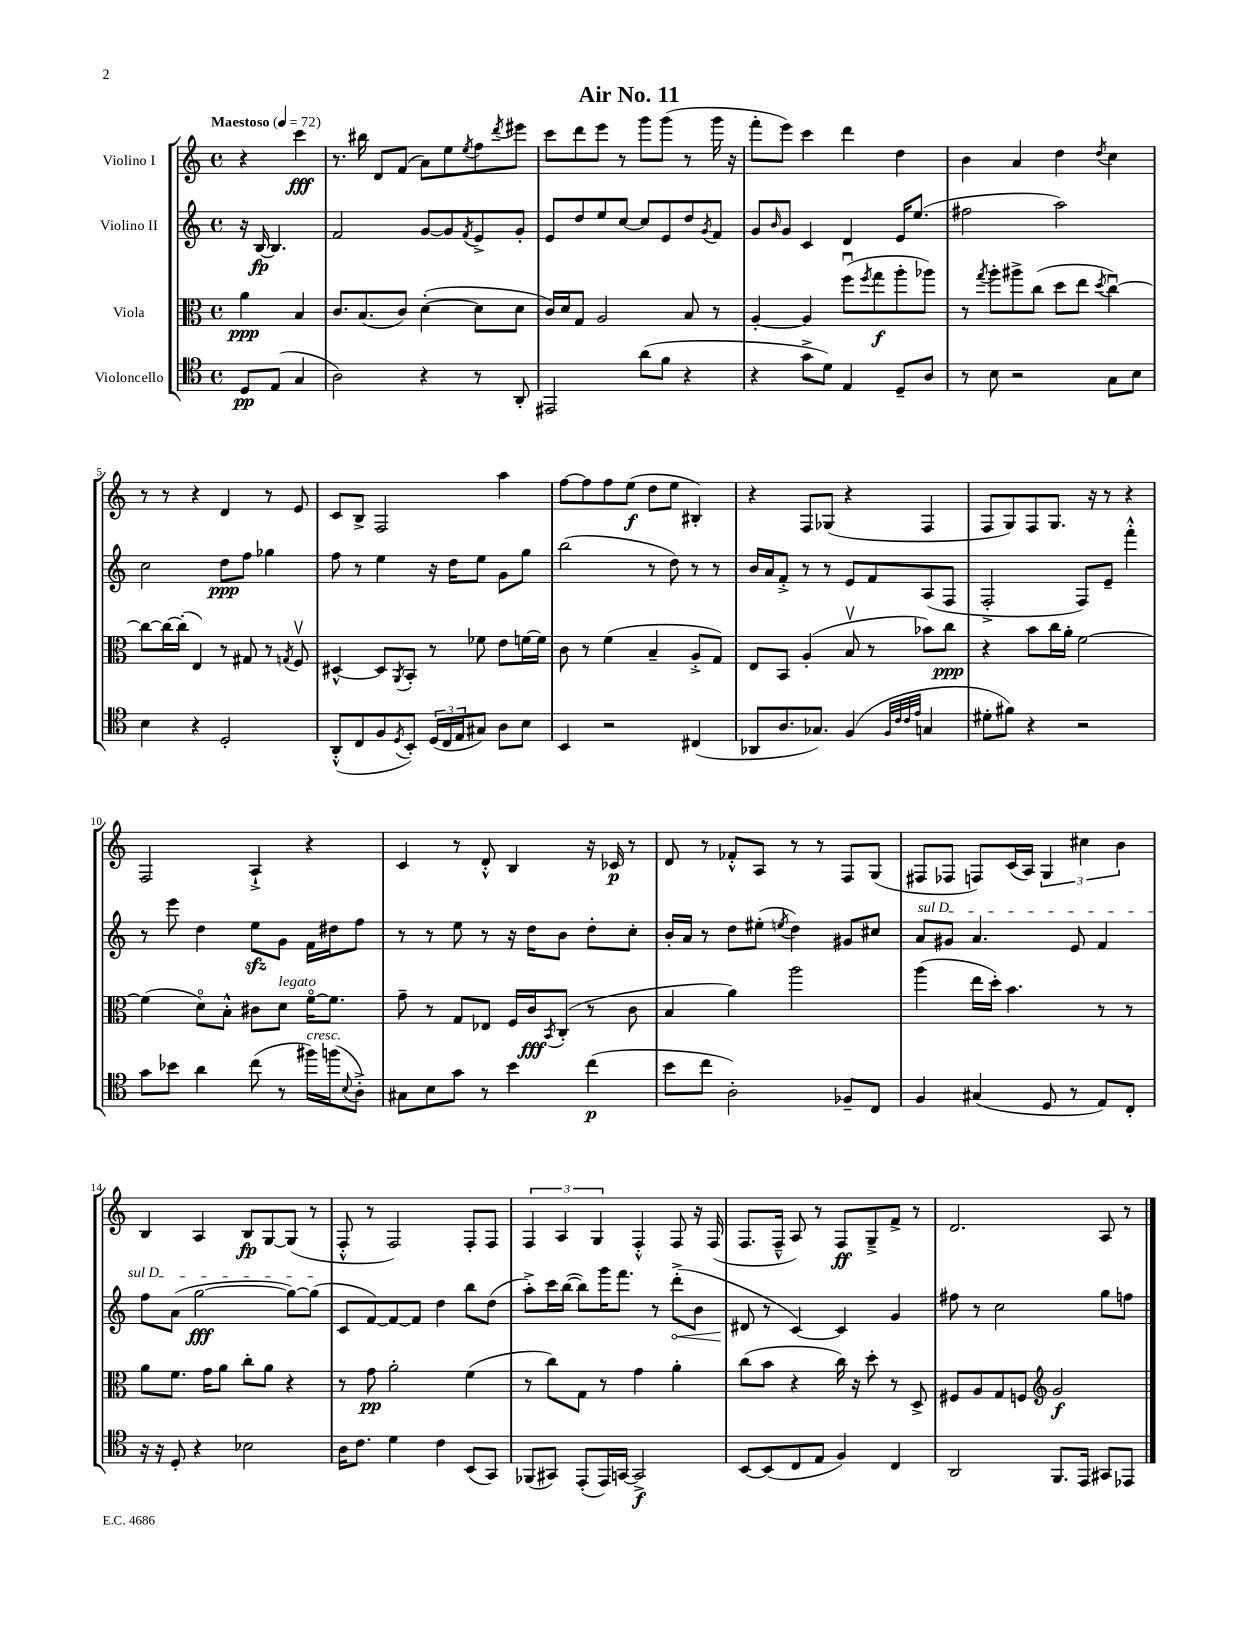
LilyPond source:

\header { title = "Air No. 11" }
<<
\new StaffGroup <<
\new Staff = "s0" \with { instrumentName = "Violino I" } {
    \clef treble \key c \major \defaultTimeSignature \time 4/4 \partial 2 \tempo "Maestoso" 4 = 72
    r4 c'''4\fff |
    r8. bis''16 d'8 f'8( a'8) e''8 \acciaccatura { e''8 } f''8 \acciaccatura { d'''8 } eis'''8 |
    c'''8 d'''8 e'''8 r8 g'''8 g'''8( r8 g'''16 r16 |
    f'''8-. e'''8) c'''4 d'''4 d''4 |
    b'4 a'4 d''4 \acciaccatura { d''8 } c''4 |
    r8 r8 r4 d'4 r8 e'8 |
    c'8 b8-> f2 a''4 |
    f''8~ f''8 f''8 e''8\f( d''8 e''8 bis4-.) |
    r4 f8 ges8( r4 f4 |
    f8 g8) f8 g8. r16 r8 r4 |
    f2 a4-!-> r4 |
    c'4 r8 d'8-.-^ b4 r16 ces'16\p r8 |
    d'8 r8 fes'8-.-^ a8 r8 r8 f8 g8( |
    fis8 fes8 f8) c'16( a16) \tuplet 3/2 { g4 cis''4 b'4 } |
    b4 a4 b8\fp g8~ g8( r8 |
    f8-.-^ r8 f2) f8-. f8 |
    \tuplet 3/2 { f4 a4 g4 } f4-.-^ f8 r16 f16( |
    f8. f16---^ a8) r8 f8\ff g8---> f'8-> r8 |
    d'2. a8 r8 \bar "|." |
}
\new Staff = "s1" \with { instrumentName = "Violino II" } {
    \clef treble \key c \major \defaultTimeSignature \time 4/4 \partial 2
    r16 b16~\fp b4. |
    f'2 g'8~ g'8 \acciaccatura { f'8 } e'8-> g'8-. |
    e'8 d''8 e''8 c''8~ c''8 e'8 d''8 \acciaccatura { g'8 } f'8 |
    g'8 \grace { b'16 } g'8 c'4 d'4 e'16 e''8.( |
    fis''2 a''2) |
    c''2 d''8\ppp f''8 ges''4 |
    f''8 r8 e''4 r16 d''16 e''8 g'8 g''8 |
    b''2( r8 d''8) r8 r8 |
    b'16 a'16 f'8-.-> r8 r8 e'8 f'8 a8( f8 |
    f2-.-> f8) e'8-- f'''4-.-^ |
    r8 e'''8 d''4 e''8\sfz g'8 f'16 dis''16 f''8 |
    r8 r8 e''8 r8 r16 d''16 b'8 d''8-. c''8-. |
    b'16-. a'16 r8 d''8 eis''8-.( \acciaccatura { e''8 } d''4) gis'8 cis''8 |
    \once \override TextSpanner.bound-details.left.text = \markup { \italic "sul D" } a'8\startTextSpan gis'8 a'4. e'8 f'4 |
    f''8 a'8( g''2~\fff g''8~) g''8\stopTextSpan( |
    c'8 f'8~) f'8~ f'8 d''4 b''8 d''8( |
    a''8-.->) c'''16 b''16~( b''8) g'''16 f'''8. r8 \once \override Hairpin.circled-tip = ##t d'''8-.->\<( b'8 |
    dis'8\! r8 c'4~) c'4 g'4 |
    fis''8 r8 c''2 g''8 f''8 \bar "|." |
}
\new Staff = "s2" \with { instrumentName = "Viola" } {
    \clef alto \key c \major \defaultTimeSignature \time 4/4 \partial 2
    a'4\ppp b4 |
    c'8. b8.( c'8) d'4~-.( d'8 d'8 |
    c'16) d'16 g8 a2 b8 r8 |
    a4~-. a4 f''8\downbow( \acciaccatura { f''8 } g''8\f a''8-. aes''8) |
    r8 \acciaccatura { g''8 } a''8-. ais''8-> c''8( d''8 e''8 \acciaccatura { d''8 } c''4~\downbow) |
    c''8~ c''16~ c''16-.( e4) r8 gis8 r8 \acciaccatura { g8 } f8\upbow |
    dis4~-^ dis8 \acciaccatura { a,8 } b,8-. r8 fes'8 e'8 f'16~ f'16 |
    c'8 r8 f'4( b4-- a8-.-> g8) |
    e8 b,8 a4-.( b8\upbow r8 bes'8) c''8\ppp |
    r4 b'8 c''16 a'16-. f'2~ |
    f'4( d'8\flageolet) b8-.-^ cis'8 d'8^\markup { \italic "legato" } f'16~\flageolet f'8. |
    g'8-- r8 g8 ees8 f16 c'16\fff \acciaccatura { b,8 } c8-.( r8 c'8 |
    b4 a'4) a''2 |
    a''4( e''16 d''16-.) b'4. r8 r8 |
    a'8 f'8. g'16 a'8 c''8-. a'8 r4 |
    r8 g'8\pp a'2-. f'4( |
    r8 c''8) g8 r8 g'4 a'4-. |
    c''8( b'8 r4 c''16) r16 d''8-. r8 d8-> |
    fis8 a8 g8 f8 \clef treble g'2\f \bar "|." |
}
\new Staff = "s3" \with { instrumentName = "Violoncello" } {
    \clef tenor \key c \major \defaultTimeSignature \time 4/4 \partial 2
    d8\pp e8( g4 |
    a2) r4 r8 a,8-. |
    eis,2 a'8( f'8 r4 |
    r4 g'8-> d'8) e4 d8-- a8 |
    r8 b8 r2 g8 b8 |
    b4 r4 d2-. |
    a,8-.-^( c8 f8 \acciaccatura { d8 } b,8-.) \tuplet 3/2 { d16( c16 e16 } gis8) a8 b8 |
    b,4 r2 cis4( |
    aes,8 a8. ges8.) f4( \grace { f32 c'32 c'32 e'32 } g4 |
    dis'8-. fis'8) r4 r2 |
    g'8 bes'8 a'4 c''8( r8 fis''16^\markup { \italic "cresc." }) f''16( \appoggiatura { b8 } a8-.->) |
    gis8 b8 g'8 r8 b'4 c''4\p( |
    b'8 c''8 a2-.) fes8-- c8 |
    f4 gis4( d8 r8 e8) c8-. |
    r16 r16 d8-. r4 bes2 |
    a16 c'8. d'4 c'4 b,8( g,8) |
    fes,8( gis,8) e,8-.( e,16) g,16~ g,2->\f |
    b,8~ b,8( c8 e8 f4) c4 |
    a,2 f,8. e,16 gis,8 ees,8 \bar "|." |
}
>>
>>
